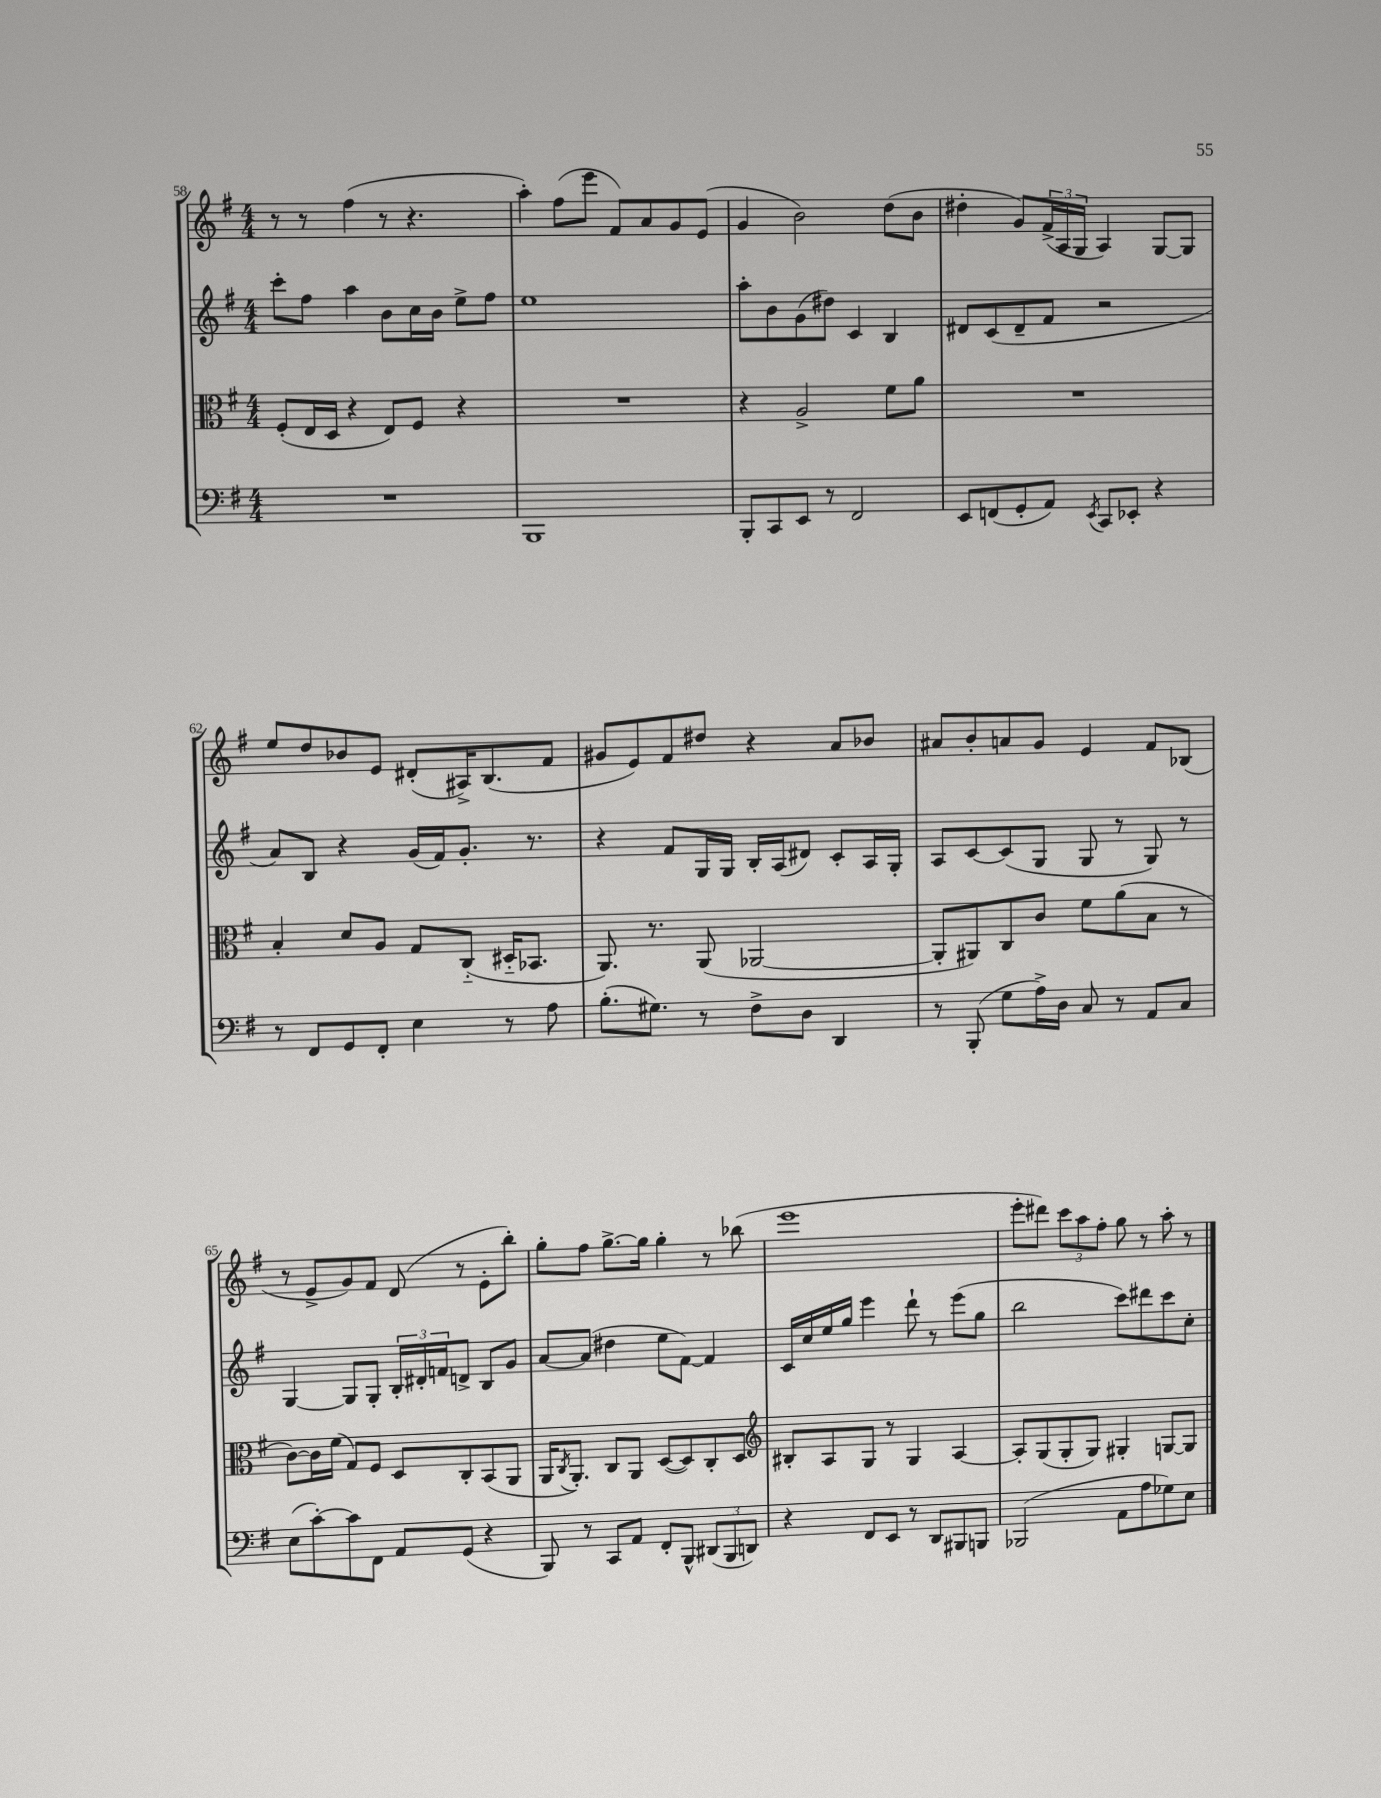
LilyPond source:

<<
\new StaffGroup <<
\new Staff = "s0" {
    \clef treble \key g \major \numericTimeSignature \time 4/4
    r8 r8 fis''4( r8 r4. |
    a''4-.) fis''8( e'''8 fis'8) a'8 g'8 e'8( |
    g'4 b'2) d''8( b'8 |
    dis''4-. g'8) \tuplet 3/2 { fis'16->( a16 g16 } a4) g8~ g8 |
    e''8 d''8 bes'8 e'8 dis'8-.( ais16->) b8.( fis'8 |
    gis'8 e'8) fis'8 dis''8 r4 a'8 bes'8 |
    ais'8 b'8-. a'8 g'8 e'4 fis'8 bes8( |
    r8 e'8-> g'8) fis'8 d'8( r8 e'8-. b''8-.) |
    g''8-. fis''8 g''8.~-> g''16 g''4-. r8 bes''8( |
    e'''1 |
    e'''8-. dis'''8) \tuplet 3/2 { c'''8 a''8 fis''8-. } g''8 r8 a''8-. r8 \bar "|." |
}
\new Staff = "s1" {
    \clef treble \key g \major \numericTimeSignature \time 4/4
    c'''8-. fis''8 a''4 b'8 c''16 b'16 e''8-> fis''8 |
    e''1 |
    a''8-. b'8 g'8( dis''8) c'4 b4 |
    dis'8 c'8( dis'8-- fis'8 r2 |
    a'8) b8 r4 g'16( fis'16) g'8.-. r8. |
    r4 fis'8 g16 g16 b16-. a16( dis'8) c'8-. a16 g16-. |
    a8 c'8~ c'8( g8 g8 r8 g8) r8 |
    g4~ g8 g8-. \tuplet 3/2 { b16-. dis'16-. f'16 } d'8-> b8 g'8 |
    a'8~ a'8( dis''4 e''8 fis'8~) fis'4 |
    c'16 c''16 e''16 g''16 e'''4 d'''8-! r8 e'''8( g''8 |
    b''2 c'''8) dis'''8 c'''8 c''8-. \bar "|." |
}
\new Staff = "s2" {
    \clef alto \key g \major \numericTimeSignature \time 4/4
    fis8-.( e16 d16 r4 e8) fis8 r4 |
    R1 |
    r4 a2-> fis'8 a'8 |
    R1 |
    b4-. d'8 a8 g8 c8-_( dis16-_ bes,8. |
    a,8.) r8. a,8( aes,2~ |
    aes,8-. ais,8) c8 c'8 fis'8 a'8( b8 r8 |
    c'8~) c'16 fis'16( g8) fis8 d8 c8-. b,8( a,8 |
    a,16 \acciaccatura { c8 } a,8.-.) c8 a,8 d8~( d8) c8-. d8 |
    \clef treble bis8-. a8 g8 r8 g4 a4~ |
    a8-. g8( g8-. g8) gis4-. g8~ g8 \bar "|." |
}
\new Staff = "s3" {
    \clef bass \key g \major \numericTimeSignature \time 4/4
    R1 |
    b,,1 |
    b,,8-. c,8 e,8 r8 fis,2 |
    e,8 f,8( g,8-. a,8) \acciaccatura { e,8 } c,8 ees,8-. r4 |
    r8 fis,8 g,8 fis,8-. e4 r8 a8 |
    b8.-.( gis8.) r8 fis8-> d8 d,4 |
    r8 b,,8-.( g8 a16->) d16 c8 r8 a,8 c8 |
    e8( c'8~-.) c'8 fis,8 a,8 g,8( r4 |
    b,,8) r8 c,8 a,8 fis,8-. b,,8-^ \tuplet 3/2 { dis,8( b,,8 d,8) } |
    r4 fis,8 e,8 r8 d,8 bis,,8 b,,8 |
    bes,,2( a,8 a8 ges8) e8 \bar "|." |
}
>>
>>
\layout { \context { \Score currentBarNumber = #58 } }
